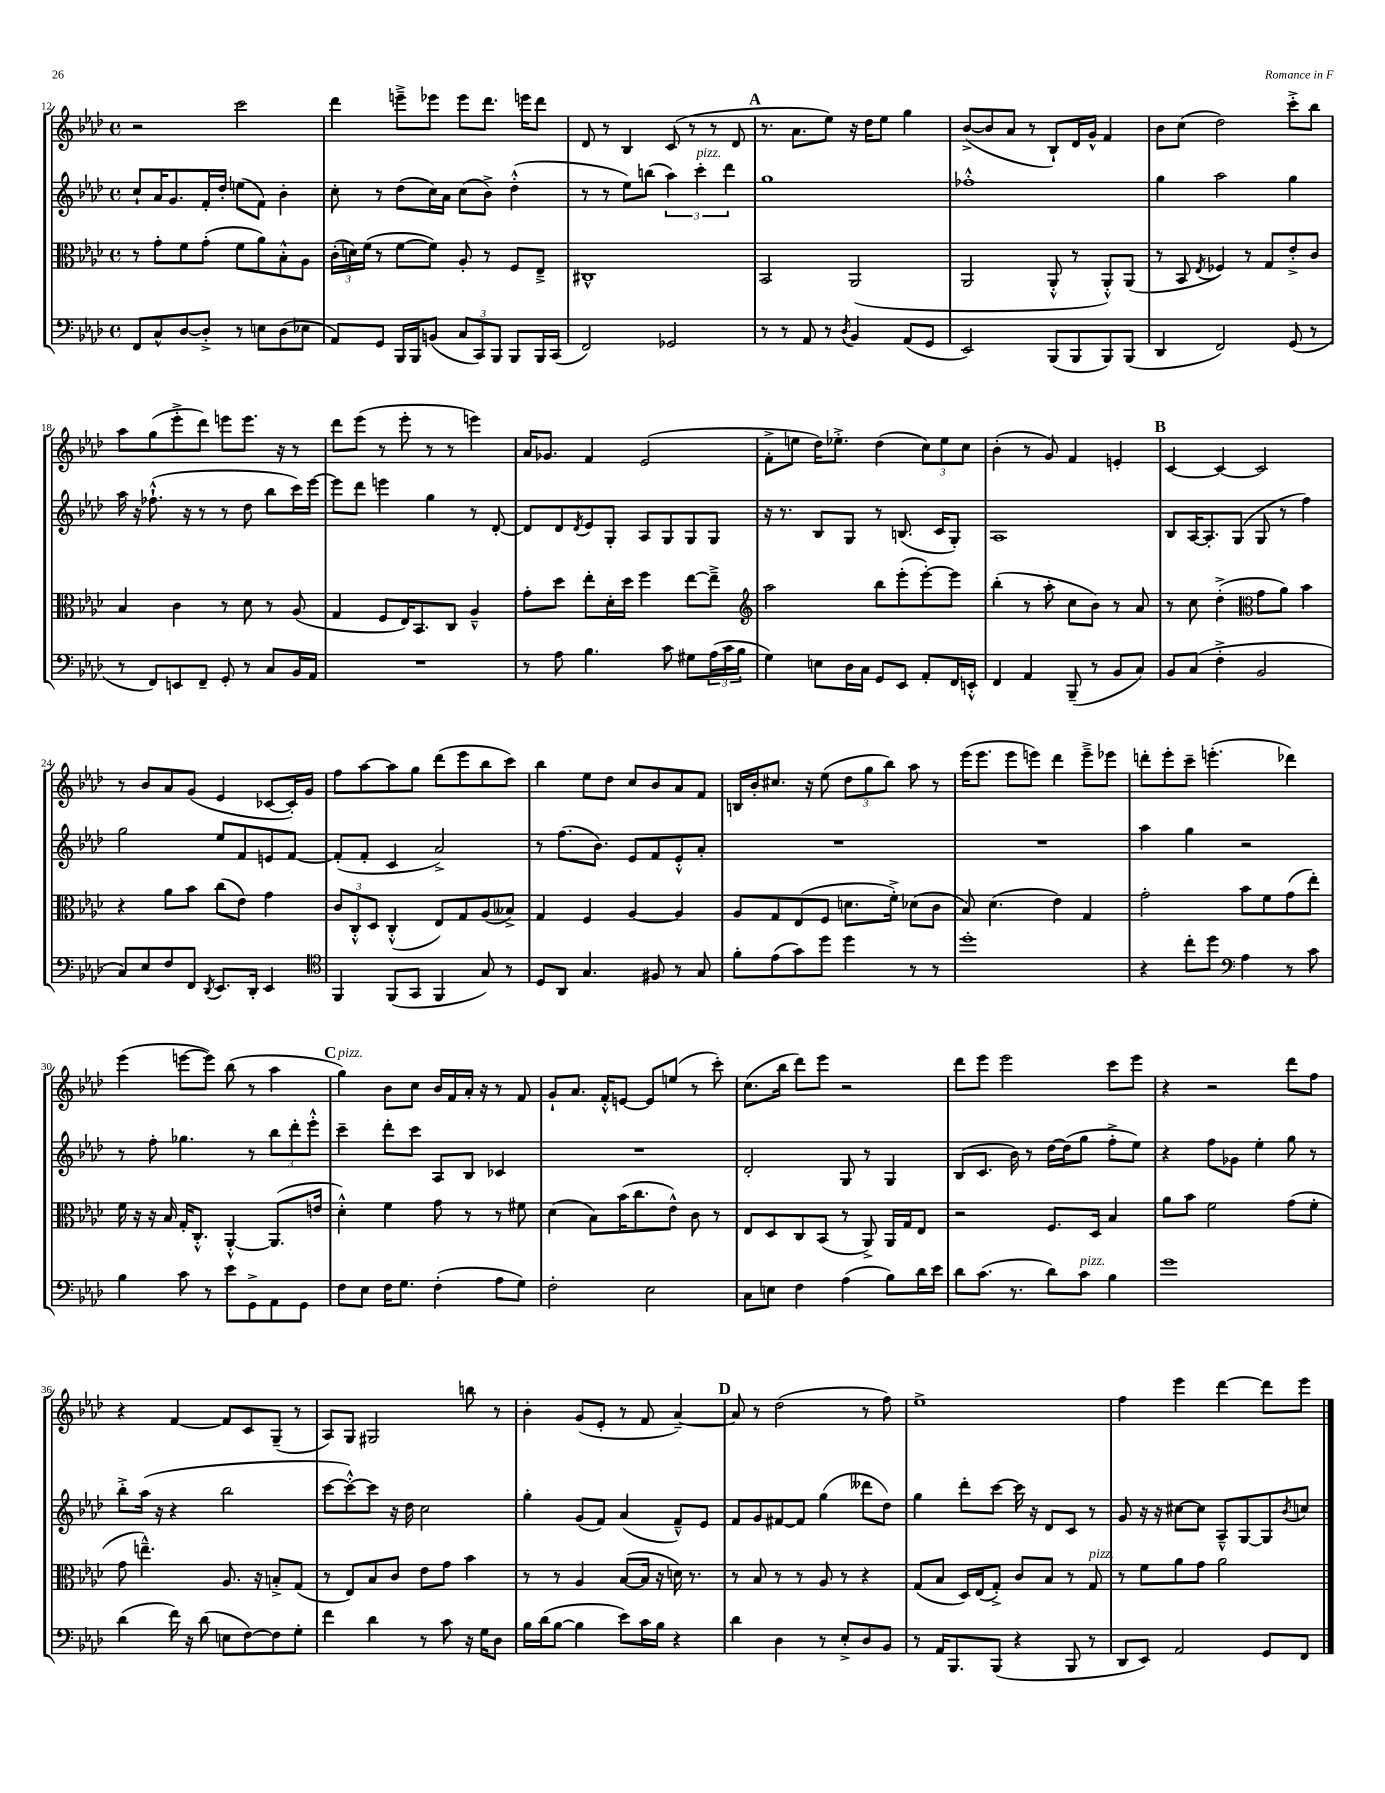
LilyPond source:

<<
\new StaffGroup <<
\new Staff = "s0" {
    \clef treble \key aes \major \defaultTimeSignature \time 4/4
    r2 c'''2 |
    des'''4 e'''8---> ees'''8 ees'''8 des'''8. e'''16 des'''8 |
    des'8 r8 bes4 c'8( r8 r8 des'8 |
    \mark \markup { \bold "A" } r8. aes'8. ees''8) r16 des''16 ees''8 g''4 |
    bes'8~->( bes'8 aes'8 r8 bes8-!) des'16 g'16-^ f'4 |
    bes'8 c''8( des''2) c'''8-.-> bes''8 |
    aes''8 g''8( ees'''8-.-> des'''8) e'''8 e'''8. r16 r8 |
    des'''8 ees'''8( r8 ees'''8-. r8 r8 e'''4) |
    aes'16 ges'8. f'4 ees'2( |
    f'8-.-> e''8 des''16) ees''8.-.-> des''4( \tuplet 3/2 { c''8) ees''8 c''8 } |
    bes'4-.( r8 g'8) f'4 e'4-. |
    \mark \markup { \bold "B" } c'4~ c'4~ c'2 |
    r8 bes'8 aes'8 g'8( ees'4 ces'8~ ces'16-.) g'16 |
    f''8 aes''8~ aes''8 g''8 des'''8( ees'''8 bes''8 c'''8) |
    bes''4 ees''8 des''8 c''8 bes'8 aes'8 f'8 |
    b16 bes'16-. cis''8. r16 ees''8( \tuplet 3/2 { des''8 g''8 bes''8) } aes''8 r8 |
    ees'''16( ees'''8. ees'''8 e'''8) des'''4 e'''8---> ees'''8 |
    d'''8-. ees'''8-. c'''8-- e'''4.-.( des'''4) |
    ees'''4( e'''8~ e'''8) bes''8( r8 aes''4 |
    \mark \markup { \bold "C" } g''4^\markup { \italic "pizz." }) bes'8 c''8 bes'16 f'16 aes'16-. r16 r8 f'8 |
    g'8-! aes'8. f'16-.-^ e'8~ e'8 e''8( r8 c'''8-.) |
    c''8.( bes''16 des'''8) ees'''8 r2 |
    des'''8 ees'''8 ees'''2 c'''8 ees'''8 |
    r4 r2 des'''8 f''8 |
    r4 f'4~ f'8 c'8 g8--( r8 |
    aes8) g8 gis2 b''8 r8 |
    bes'4-. g'8( ees'8-. r8 f'8 aes'4~--) |
    \mark \markup { \bold "D" } aes'8 r8 des''2( r8 f''8) |
    ees''1-> |
    f''4 ees'''4 des'''4~ des'''8 ees'''8 \bar "|." |
}
\new Staff = "s1" {
    \clef treble \key aes \major \defaultTimeSignature \time 4/4
    c''8-! aes'16 g'8. f'16-. des''16-. e''8( f'8) bes'4-. |
    c''8-. r8 des''8( c''16) aes'16 c''8( bes'8->) des''4-.-^( |
    r8 r8 ees''8) b''8( \tuplet 3/2 { aes''4) c'''4-.^\markup { \italic "pizz." } des'''4 } |
    \mark \markup { \bold "A" } g''1 |
    fes''1-.-^ |
    g''4 aes''2 g''4 |
    aes''16 r16 fes''8.-!-^( r16 r8 r8 des''8 bes''8 c'''16) ees'''16~ |
    ees'''8 des'''8 e'''4 g''4 r8 des'8~-. |
    des'8 des'8 \acciaccatura { des'8 } ees'8 g8-. aes8 g8 g8 g8 |
    r16 r8. bes8 g8 r8 b8.( c'16 g8-.) |
    aes1 |
    \mark \markup { \bold "B" } bes8 aes16~ aes8.-. g8( g8 r8 f''4) |
    g''2 ees''8 f'8 e'8 f'8~ |
    f'8-.( f'8-. c'4 aes'2->) |
    r8 f''8.( bes'8.) ees'8 f'8 ees'8-.-^ aes'8-. |
    R1 |
    R1 |
    aes''4 g''4 r2 |
    r8 f''8-. ges''4. r8 \tuplet 3/2 { bes''8 des'''8-. ees'''8-.-^ } |
    \mark \markup { \bold "C" } c'''4-- des'''8-. c'''8 aes8 bes8 ces'4 |
    R1 |
    des'2-. g8 r8 g4 |
    bes8( c'8. bes'16) r8 des''16~ des''16( g''8 f''8-.-> ees''8) |
    r4 f''8 ges'8 ees''4-. g''8 r8 |
    bes''8-.-> aes''16( r16 r4 bes''2 |
    c'''8~ c'''8~-.-^) c'''8 r16 des''16 c''2 |
    g''4-. g'8( f'8) aes'4( f'8---^) ees'8 |
    \mark \markup { \bold "D" } f'8 g'8 fis'8~ fis'8 g''4( deses'''8 des''8) |
    g''4 des'''8-. c'''8~ c'''16 r16 des'8 c'8 r8 |
    g'8 r16 r16 cis''8~ cis''8 aes8---^ g8~ g8 \acciaccatura { bes'8 } c''8 \bar "|." |
}
\new Staff = "s2" {
    \clef alto \key aes \major \defaultTimeSignature \time 4/4
    r8 g'8-. f'8 g'8-.( f'8 aes'8) bes8-.-^ aes8 |
    \tuplet 3/2 { c'16-.( d'16) f'16( } r8 f'8~ f'8) aes8-. r8 f8 ees8---> |
    cis1-^ |
    \mark \markup { \bold "A" } bes,2 aes,2( |
    aes,2 aes,8-.-^ r8 aes,8-.-^) aes,8( |
    r8 bes,8 \acciaccatura { ees8 } fes4) r8 g8 ees'8-.-> c'8 |
    bes4 c'4 r8 des'8 r8 aes8( |
    g4 f8 ees16) bes,8. c8 aes4---^ |
    g'8-. des''8 ees''8-. des'16-. des''16 f''4 ees''8~ ees''8---> |
    \clef treble aes''2 bes''8 ees'''8-.( ees'''8~-.) ees'''8 |
    bes''4-.( r8 aes''8-. c''8 bes'8) r8 aes'8 |
    \mark \markup { \bold "B" } r8 c''8 des''4-.->( \clef alto g'8 aes'8) bes'4 |
    r4 aes'8 bes'8 c''8( ees'8) g'4 |
    \tuplet 3/2 { c'8 c8-.-^ des8 } c4-.-^( ees8) g8 aes8( beses8->) |
    g4 f4 aes4~ aes4 |
    aes8 g8 ees8( f8 d'8. f'16-.->) des'8( c'8 |
    bes8) des'4.( ees'4) g4 |
    g'2-. bes'8 f'8 g'8( ees''8-.) |
    f'16 r16 r16 bes16 g16-. c8.-.-^ aes,4~-.-^ aes,8.( e'16 |
    \mark \markup { \bold "C" } des'4-.-^) f'4 g'8 r8 r8 fis'8 |
    des'4( bes8) bes'16( c''8. ees'8-^) c'8 r8 |
    ees8 des8 c8 bes,8( r8 aes,8->) aes,16 g16 ees8 |
    r2 f8. des16 bes4 |
    aes'8 bes'8 f'2 g'8( f'8-. |
    g'8 e''4.---^) aes8. r16 b8-.-> g8( |
    r8 ees8) bes8 c'8 ees'8 g'8 bes'4 |
    r8 r8 aes4 bes8~( bes16 r16 d'16) r8. |
    \mark \markup { \bold "D" } r8 bes8 r8 r8 aes8 r8 r4 |
    g8( bes8 des16) ees16( g8-.->) c'8 bes8 r8 g8^\markup { \italic "pizz." } |
    r8 f'8 aes'8 g'8 aes'2 \bar "|." |
}
\new Staff = "s3" {
    \clef bass \key aes \major \defaultTimeSignature \time 4/4
    f,8 c8-^ des8~ des8-.-> r8 e8 des8( ees8 |
    aes,8) g,8 bes,,16 bes,,16 b,8( \tuplet 3/2 { c8 c,8) bes,,8 } bes,,8 bes,,16 c,16( |
    f,2) ges,2 |
    \mark \markup { \bold "A" } r8 r8 aes,8 r8 \acciaccatura { des8 } bes,4 aes,8( g,8 |
    ees,2) bes,,8( bes,,8 bes,,8) bes,,8( |
    des,4 f,2) g,8( r8 |
    r8 f,8) e,8 f,8-- g,8-. r8 c8 bes,16 aes,16 |
    R1 |
    r8 aes8 bes4. c'8 gis8 \tuplet 3/2 { aes16( c'16 bes16 } |
    g4) e8 des16 c16 g,8 ees,8 aes,8-. f,16 e,16-.-^ |
    f,4 aes,4 bes,,8--( r8 bes,8 c8) |
    \mark \markup { \bold "B" } bes,8 c8( f4-.-> bes,2 |
    c8) ees8 f8 f,8 \acciaccatura { des,8 } ees,8. des,16-. ees,4 |
    \clef tenor f,4 f,8( g,8 f,4 g8) r8 |
    des8 aes,8 g4. fis8 r8 g8 |
    f'8-. ees'8( g'8) des''8 des''4 r8 r8 |
    des''1-. |
    r4 c''8-. des''8 \clef bass aes4 r8 c'8 |
    bes4 c'8 r8 ees'8 g,8-> aes,8 g,8 |
    \mark \markup { \bold "C" } f8 ees8 f16 g8. f4-.( aes8 g8) |
    f2-. ees2 |
    c8 e8 f4 aes4( bes8) des'16 ees'16 |
    des'8 c'8.( r8. des'8) c'8^\markup { \italic "pizz." } bes4 |
    g'1 |
    des'4( f'16) r16 des'8( e8 f8~) f8 g8-. |
    f'4 des'4 r8 c'8 r16 g16 des8 |
    bes16 des'16( bes8~ bes4 ees'8) c'16 bes16 r4 |
    \mark \markup { \bold "D" } des'4 des4 r8 ees8-.-> des8 bes,8 |
    r8 aes,16 bes,,8. bes,,8( r4 bes,,8 r8 |
    des,8 ees,8) aes,2 g,8 f,8 \bar "|." |
}
>>
>>
\layout { \context { \Score currentBarNumber = #12 } }
